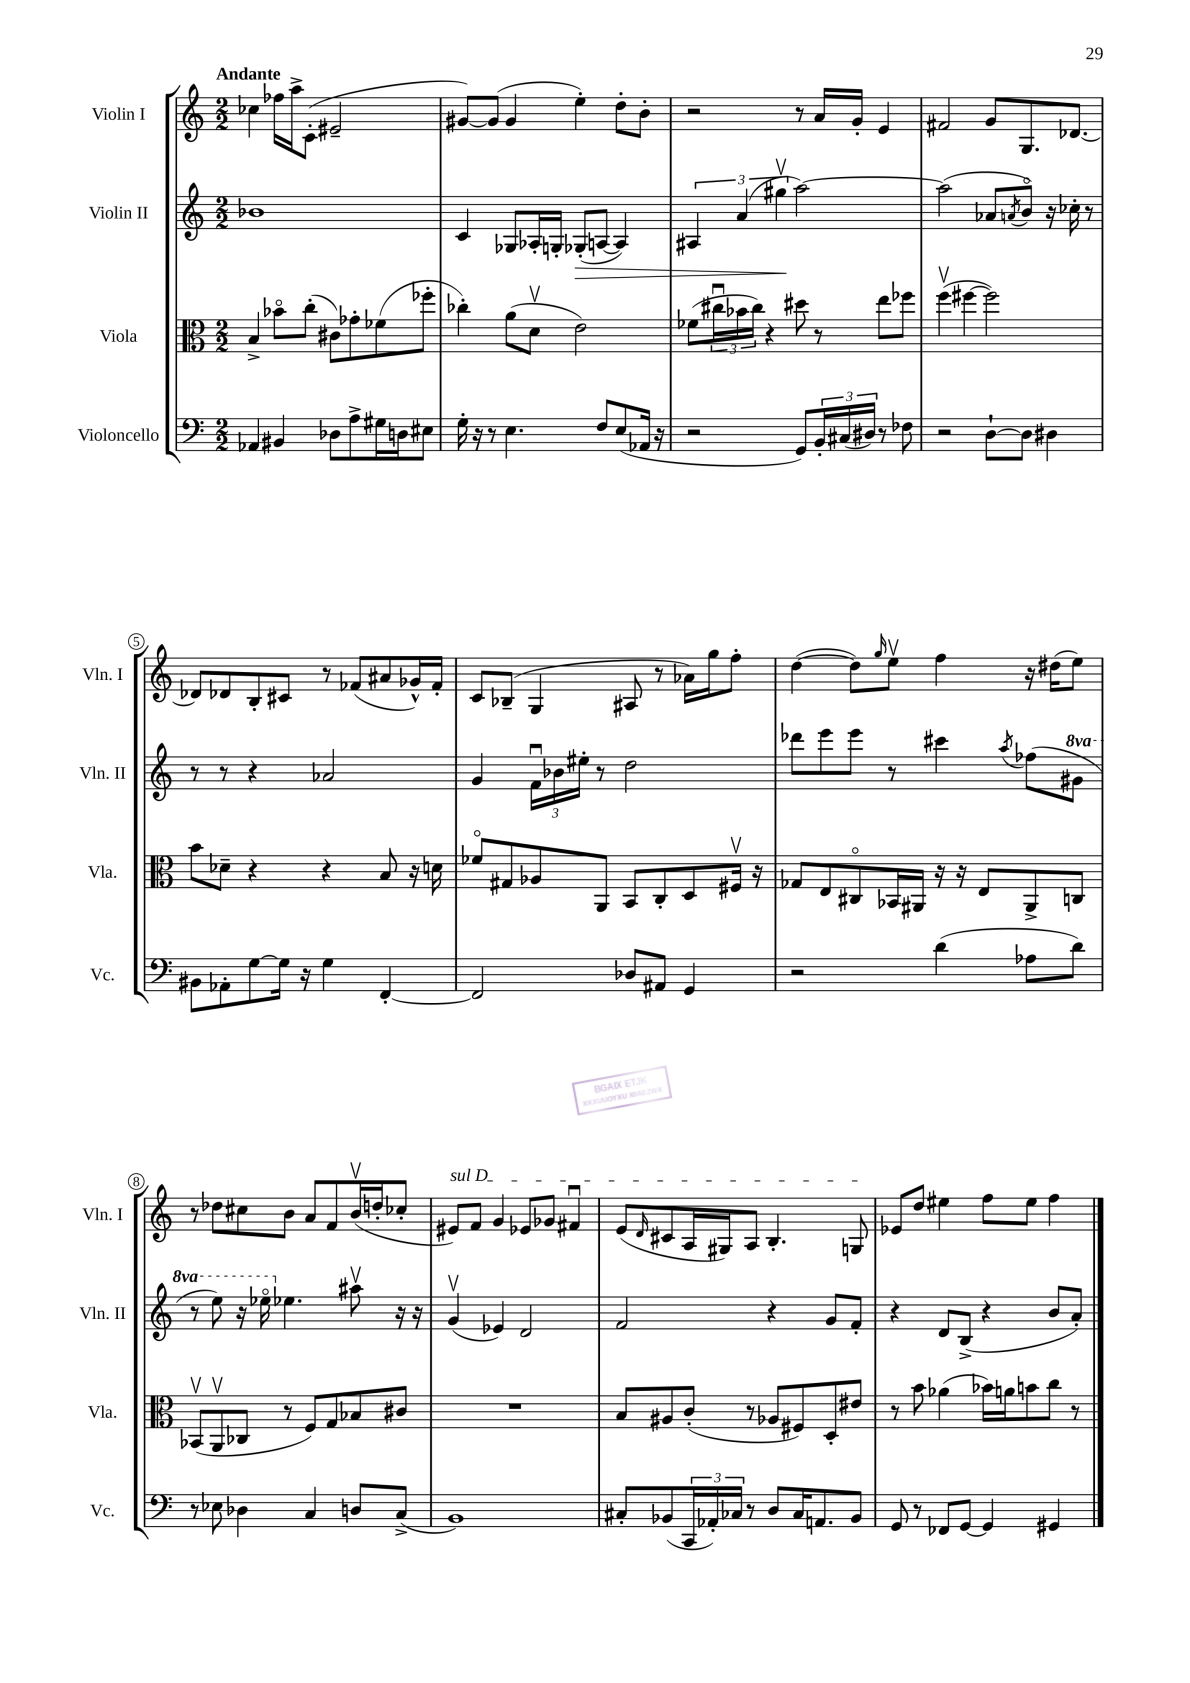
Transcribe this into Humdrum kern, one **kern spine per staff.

**kern	**kern	**kern	**dynam	**kern
*part4	*part3	*part2	*part2	*part1
*staff4	*staff3	*staff2	*staff2	*staff1
*I"Violoncello	*I"Viola	*I"Violin II	*	*I"Violin I
*I'Vc.	*I'Vla.	*I'Vln. II	*	*I'Vln. I
*clefF4	*clefC3	*clefG2	*	*clefG2
*k[]	*k[]	*k[]	*	*k[]
*M2/2	*M2/2	*M2/2	*	*M2/2
=1	=1	=1	=1	=1
!	!	!	!	!LO:TX:a:B:t=Andante
4AA-X/	4B^/	1b-X	.	4cc-X\
4BB#X/	8b-X\L	.	.	16ff-X\LL
.	.	.	.	16aa^\J
.	(8cc'\J	.	.	(8c'\J
8D-X\L	8c#X\L)	.	.	2e#X~/
8A^\	8g-X'\	.	.	.
16G#X\L	(8f-X\	.	.	.
16Dn\J	.	.	.	.
8E#X\J	8ff-X'\J	.	.	.
=2	=2	=2	=2	=2
16G'\	4cc-X'\)	4c/	.	[8g#X/L)
16r	.	.	.	.
8r	.	.	.	(8g#/J]
4.E\	(8a\L	8G-X/L	.	4g#/
.	8dv\J	16A-X'/L	.	.
.	.	16Gn'/JJ	.	.
!	!	!	!LO:HP:b	!
.	2e\)	(8G-X'/L	>	4ee'\)
8F/L	.	[8An/J	.	.
(8E/	.	4A/])	.	8dd'\L
16AA-X/Jk	.	.	.	8b'\J
16r	.	.	.	.
=3	=3	=3	=3	=3
2r	(8f-X\L	6A#X/	.	2r
.	24cc#Xu\L	.	.	.
.	24b-X\	(6a/	.	.
.	24cc#\JJ)	.	.	.
.	4r	.	.	.
.	.	6gg#Xv\	.	.
8GG/L)	8dd#X\	[2aa\)	]	8r
24BB'/L	8r	.	.	16a/LL
(24C#X/	.	.	.	.
.	.	.	.	16g'/JJ
24D#X/JJ)	.	.	.	.
8r	8ee\L	.	.	4e/
8F-X\	8ff-X\J	.	.	.
=4	=4	=4	=4	=4
2r	(4ffv\	(2aa\]	.	2f#X/
.	[4ff#X\	.	.	.
[8D`\L	2ff#\])	8a-X/L	.	8g/L
.	.	8qan/	.	.
8D\J]	.	8b/J)	.	8.G/
4D#X\	.	16r	.	.
.	.	16cc-X'\	.	[8.d-X/J
.	.	8r	.	.
!!LO:LB:g=z
=5	=5	=5	=5	=5
8BB#X\L	8b\L	8r	.	8d-X/L]
8AA-X'\	8d-X~\J	8r	.	8d-X/
[8G\	4r	4r	.	8B'/
16G\Jk]	.	.	.	8c#X/J
16r	.	.	.	.
4G\	4r	2a-X/	.	8r
.	.	.	.	(8f-X/L
[4FF'/	8B/	.	.	8a#X/
.	16r	.	.	16g-X^^/L)
.	16dn\	.	.	16f-'/JJ
=6	=6	=6	=6	=6
2FF/]	8f-X/L	4g/	.	8c/L
.	8G#X/	.	.	(8B-X~/J
.	8A-X/	24fu\LL	.	4G/
.	.	24b-X\	.	.
.	.	24ee#X'\JJ	.	.
.	8AA/J	8r	.	.
8D-X/L	8BB/L	2dd\	.	8A#X/
8AA#X/J	8C'/	.	.	8r
4GG/	8D/	.	.	16a-X\LL)
.	.	.	.	16gg\J
.	16F#Xv/Jk	.	.	8ff'\J
.	16r	.	.	.
=7	=7	=7	=7	=7
2r	8G-X/L	8ddd-X\L	.	([4dd\
.	8E/	8eee\	.	.
.	8C#X/	8eee\J	.	8dd\L])
.	.	.	.	16qqgg/
.	16BB-X/L	8r	.	8eev\J
.	16AA#X/JJ	.	.	.
(4d\	16r	4ccc#X\	.	4ff\
.	16r	.	.	.
.	8E/L	.	.	.
.	.	8qaa/	.	.
8A-X\L	8AA#^/	(8ff-X\L	.	16r
.	.	.	.	(16dd#X\KL
*	*	*8va	*	*
8d\J)	8Cn/J	8gg#X\J	.	8ee\J)
!!LO:LB:g=z
=8	=8	=8	=8	=8
8r	(8BB-Xv/L	8r	.	8r
8E-X\	8AAv/	8eee\)	.	8dd-X\L
4D-X\	8C-X/J	16r	.	8cc#X\
.	.	16eee-X\	.	.
*	*	*X8va	*	*
.	8r	4.ee-X\	.	8b\J
4C/	8F/L)	.	.	8a/L
.	8G/	.	.	8f/
8Dn/L	8B-X/	8aa#Xv\	.	(16bv/L
.	.	.	.	16ddn'/J
(8C^/J	8c#X/J	16r	.	8cc-X'/J
.	.	16r	.	.
=9	=9	=9	=9	=9
!	!	!	!	!LO:TX:a:i:t=sul D
1BB)	1r	(4gv/	.	8e#X/L)
.	.	.	.	8f/J
.	.	4e-X/)	.	4g/
.	.	2d/	.	8e-X/L
.	.	.	.	8g-X/J
.	.	.	.	4f#Xu/
=10	=10	=10	=10	=10
8C#X'/L	8B/L	2f/	.	(8e/L
.	.	.	.	16qqd/
(8BB-X/	8A#X/	.	.	8c#X/
24CC/L	(8c'/J	.	.	16A/L
24AA-X'/)	.	.	.	.
.	.	.	.	16G#X/J)
24C-X/JJ	.	.	.	.
8r	8r	.	.	8A/J
8D/L	8A-X/L	4r	.	4.B'/
16C-/K	8F#X/)	.	.	.
8.AAn/	.	.	.	.
.	8D'/	8g/L	.	.
8BB-/J	8e#X/J	8f'/J	.	8Gn/
=11	=11	=11	=11	=11
8GG/	8r	4r	.	8e-X/L
8r	8b\	.	.	8dd/J
8FF-X/L	(4a-X\	8d/L	.	4ee#X\
[8GG/J	.	(8B^/J	.	.
4GG/]	16b-X\LL)	4r	.	8ff\L
.	16an\J	.	.	.
.	8bn\	.	.	8ee#\J
4GG#X/	8cc\J	8b/L	.	4ff\
.	8r	8a'/J)	.	.
==	==	==	==	==
*-	*-	*-	*-	*-
